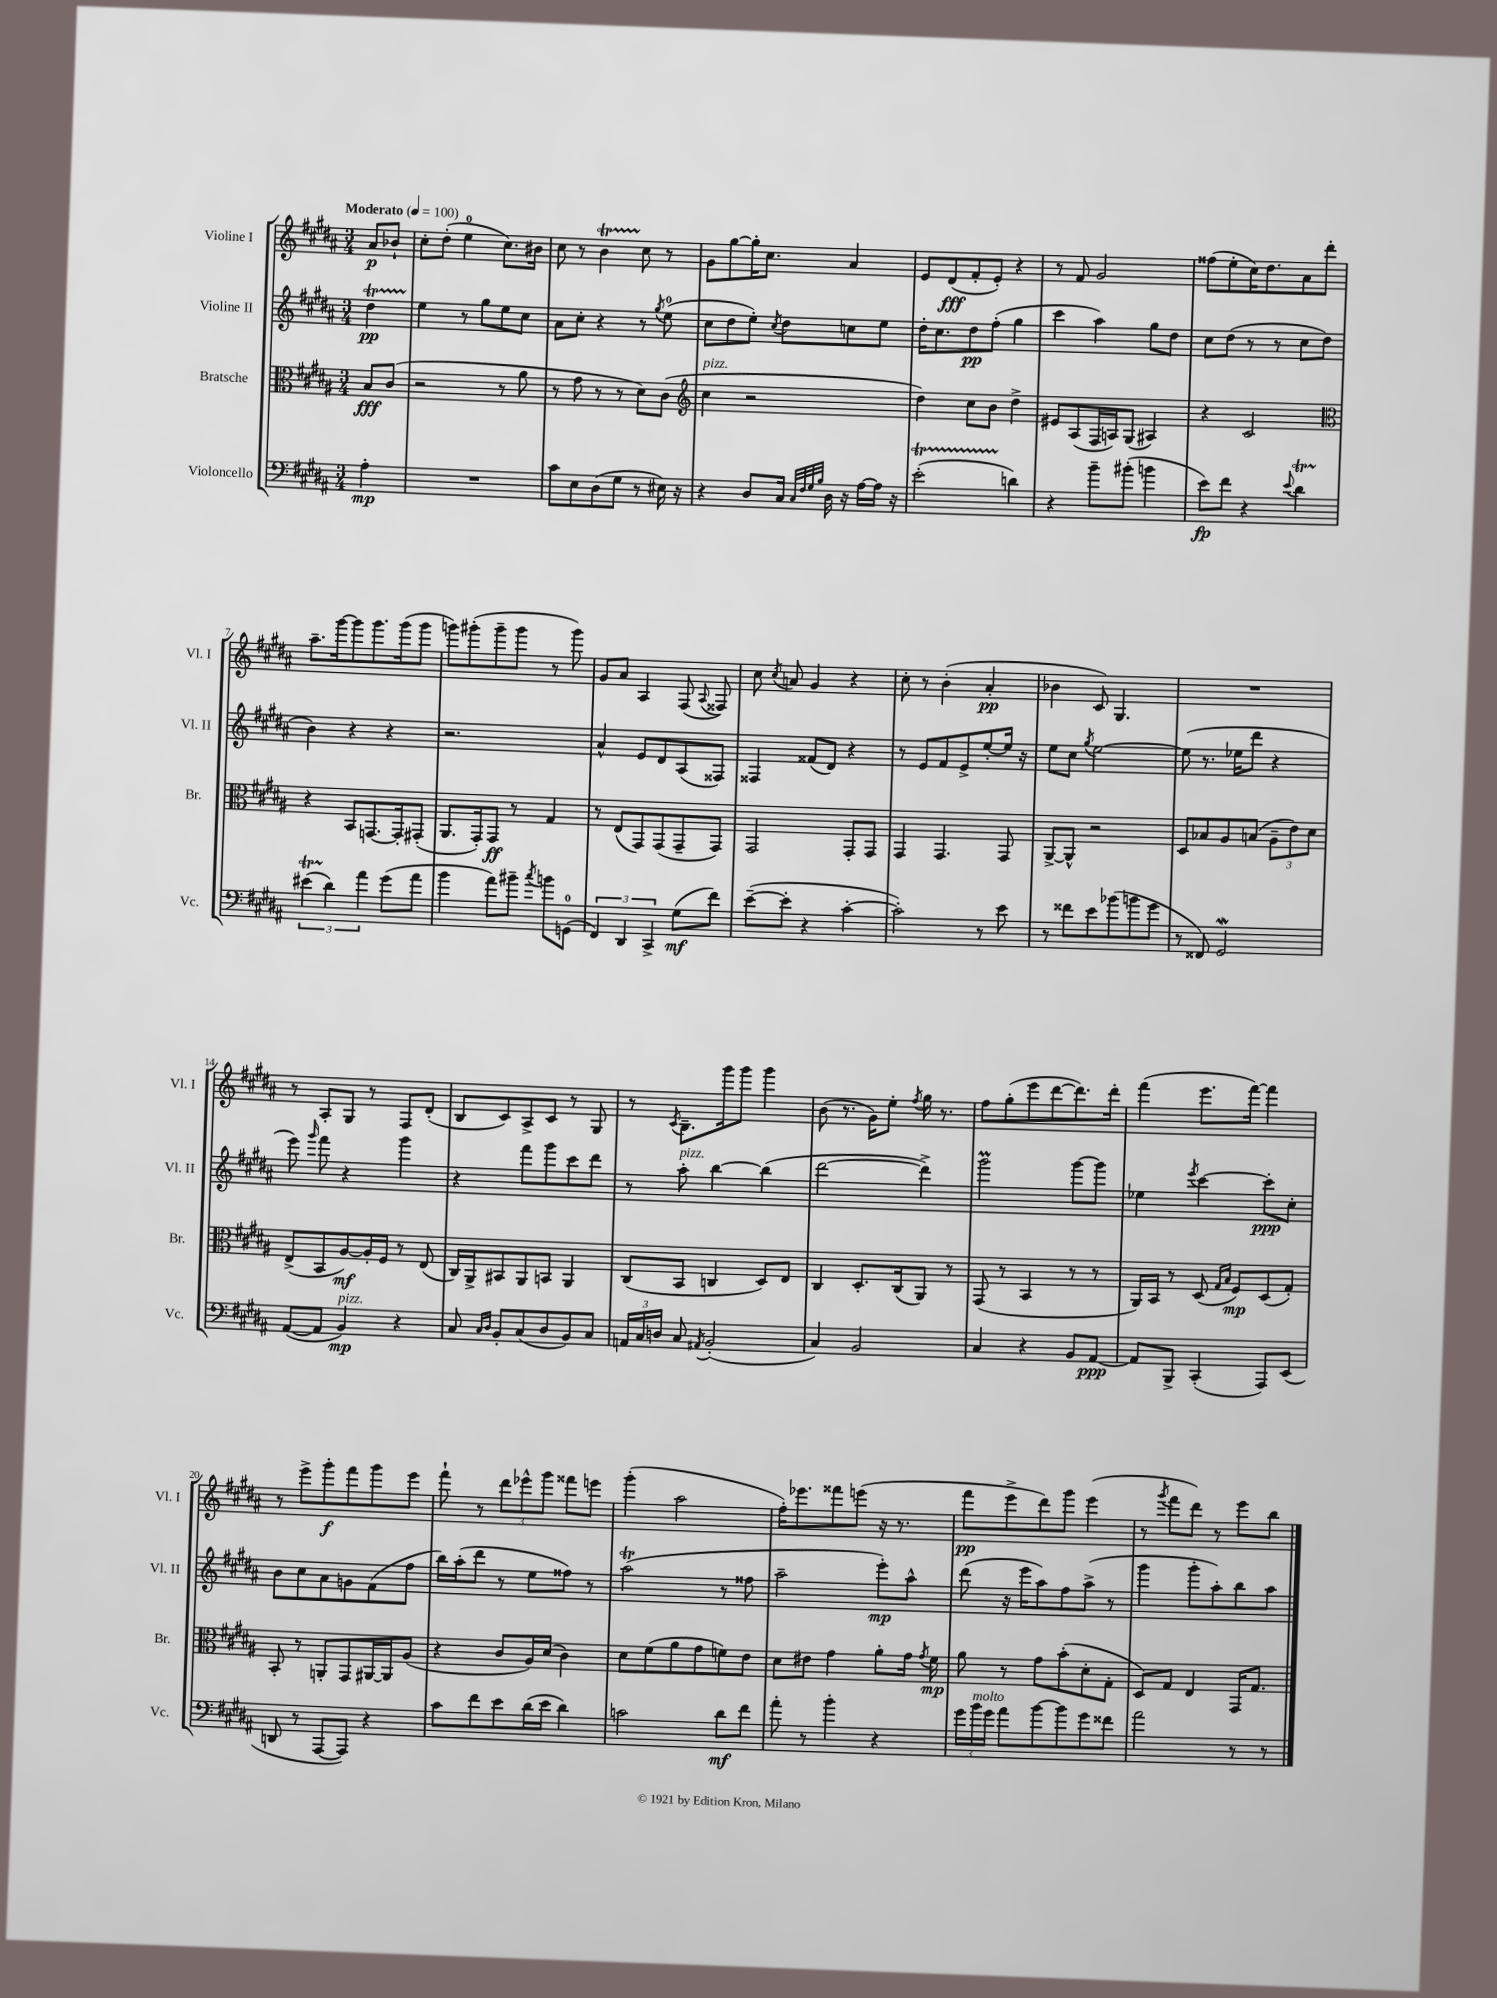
<<
\new StaffGroup <<
\new Staff = "s0" \with { instrumentName = "Violine I" shortInstrumentName = "Vl. I" } {
    \clef treble \key b \major \numericTimeSignature \time 3/4 \partial 4 \tempo "Moderato" 4 = 100
    \autoBeamOff ais'8[\p bes'8]-! |
    cis''8[-. dis''8]-.( e''4-0 cis''8.[) bis'16] |
    cis''8 r8 b'4\startTrillSpan cis''8\stopTrillSpan r8 |
    gis'8[ gis''8~ gis''16-. cis''8.] ais'4 |
    e'8[ dis'8\fff( fis'8-. e'8]-.) r4 |
    r8 fis'8 gis'2 |
    fisis''8[( e''8-. cis''16) dis''8. ais'8 dis'''8]-. |
    ais''8.[-- gis'''16~ gis'''8 gis'''8. gis'''16( gis'''8] |
    g'''8[) gis'''8-.( gis'''8-- gis'''8] r8 gis'''8) |
    gis'8[ ais'8] ais4 fis8( \appoggiatura { ais8 } fisis8) |
    cis''8 \acciaccatura { cis''8 } a'8 gis'4 r4 |
    cis''8-. r8 b'4-.( ais'4-.\pp |
    bes'4 cis'8) gis4. |
    R2. |
    r8 ais8[-. gis8] r8 fis8[ dis'8]-.( |
    b8[ cis'8) ais8-> cis'8] r8 gis8 |
    r8 \acciaccatura { cis'8 } b8.[-- gis'''16 gis'''8] gis'''4 |
    b'8( r8. gis'16[) e''8]-. \acciaccatura { fis''8 } gis''16 r8. |
    fis''8[ gis''8-.( e'''8 dis'''8~ dis'''8.) dis'''16]-. |
    fis'''4( e'''8.[ fis'''16]~) fis'''4 |
    r8 e'''8[-> gis'''8-.\f fis'''8 gis'''8 e'''8] |
    fis'''8-! r8 \tuplet 3/2 { dis'''8[ ees'''8-^ gis'''8] } fisis'''8[ e'''8] |
    gis'''4-.( ais''2 |
    fis''16[-.) ees'''8. fisis'''8 e'''8]( r16 r8. |
    fis'''8[\pp e'''8-> dis'''8) gis'''8] e'''4( |
    r8 \acciaccatura { gis'''8 } fis'''8[ dis'''8]) r8 e'''8[ b''8] \bar "|." |
}
\new Staff = "s1" \with { instrumentName = "Violine II" shortInstrumentName = "Vl. II" } {
    \clef treble \key b \major \numericTimeSignature \time 3/4 \partial 4
    \autoBeamOff dis''4\startTrillSpan\pp |
    e''4\stopTrillSpan r8 gis''8[ e''8 cis''8] |
    ais'8[ cis''8]-. r4 r8 \acciaccatura { gis''8 } e''8-0( |
    cis''8[ dis''8 e''8]-.) \acciaccatura { cis''8 } dis''8[ c''8 e''8] |
    dis''16[-. cis''8. dis''8\pp fis''8]-.( gis''4 |
    cis'''4 ais''4) gis''8[ dis''8] |
    cis''8[ dis''8]( r8 r8 cis''8[ dis''8] |
    b'4) r4 r4 |
    r2. |
    ais'4-^ e'8[ dis'8 ais8( fisis8]) |
    fisis4 fisis'8[( dis'8]) r4 |
    r8 e'8[ fis'8 e'8-> e''8~-. e''16] r16 |
    e''8[ cis''8] \acciaccatura { gis''8 } e''2~ |
    e''8( r8. ees''16[ dis'''8] r4 |
    e'''8) \grace { gis'''16 } fis'''8 r4 gis'''4 |
    r4 fis'''8[ gis'''8 cis'''8 dis'''8] |
    r8 ais''8-.^\markup { \italic "pizz." } b''4~ b''4( |
    dis'''2~ dis'''4->) |
    gis'''2\prall gis'''8[~ gis'''8] |
    ees''4 \acciaccatura { e'''8 } cis'''4~ cis'''8[-.\ppp cis''8]-. |
    b'8[ cis''8 ais'8 g'8 fis'8( fis''8] |
    b''16[) ais''16-.( dis'''8] r8 e''8[ fisis''8]) r8 |
    ais''2\trill( r8 fisis''8 |
    ais''2-- e'''8[-.\mp) ais''8]-^ |
    dis'''8( r16 e'''16[ ais''8) fis''8 ais''8]->( r8 |
    gis'''4 gis'''8[-. ais''8-.) b''8 ais''8] \bar "|." |
}
\new Staff = "s2" \with { instrumentName = "Bratsche" shortInstrumentName = "Br." } {
    \clef alto \key b \major \numericTimeSignature \time 3/4 \partial 4
    \autoBeamOff b8[\fff cis'8]( |
    r2 r8 ais'8 |
    r8 gis'8 r8 r8 dis'8[) cis'8]( |
    \clef treble cis''4^\markup { \italic "pizz." } r2 |
    dis''4) cis''8[ b'8] dis''4-> |
    eis'8[ ais8( fis16 a16) gis8]( ais4) |
    r4 cis'2 |
    \clef alto r4 b,8[ g,8.~ g,16-. gis,8]-.( |
    ais,8.[ gis,16-.) gis,8]\ff r8 gis4 |
    r8 e8[( gis,8) gis,8( gis,8-- gis,8]) |
    gis,2 gis,8[-. gis,8] |
    gis,4 gis,4. gis,8 |
    ais,8[~-> ais,8]-^ r2 |
    dis8[ bes8 ais8 b8]( \tuplet 3/2 { ais8[-- e'8) dis'8] } |
    e8[->( b,8 ais8~\mf) ais16-. fis16] r8 e8( |
    cis16[) ais,16-> bis,8 ais,8 b,8] ais,4 |
    cis8[( b,8] c4 dis8[) e8] |
    cis4 dis8.[-. cis16( ais,8]) r8 |
    gis,8( r8 b,4 r8 r8 |
    ais,16[) b,16] r8 dis8( \grace { gis16[ b16] } fis8[\mp) dis8( gis8]-.) |
    b,8-. r8 a,8[-. gis,8 ais,16~ ais,16 ais8]( |
    r4 cis'8[ ais16) dis'16]( cis'4) |
    dis'8[ fis'8( ais'8 gis'8 f'8) e'8] |
    dis'8[ eis'8] gis'4 ais'8[-. gis'16] \acciaccatura { gis'8 } fis'16\mp |
    ais'8 r8 gis'8[ b'8-.( dis'8-. gis8]-. |
    dis8[) gis8] e4 gis,16[ gis8.] \bar "|." |
}
\new Staff = "s3" \with { instrumentName = "Violoncello" shortInstrumentName = "Vc." } {
    \clef bass \key b \major \numericTimeSignature \time 3/4 \partial 4
    \autoBeamOff ais4-.\mp |
    R2. |
    cis'8[ e8 dis8( gis8] r8 eis16) r16 |
    r4 dis8[ cis16] \grace { cis32[ fis32 gis32 b32] } dis16 r16 ais16[~ ais16] r16 |
    e'2-.\startTrillSpan( d'4\stopTrillSpan) |
    r4 b'8[-- bis'8]-.( b'4 |
    e'8[\fp) fis'8] r4 \appoggiatura { e'8 } dis'4\startTrillSpan |
    \tuplet 3/2 { eis'4( dis'4\stopTrillSpan) ais'4 } gis'8[( ais'8] |
    b'4 ais'8[) bis'8]-- \acciaccatura { cis''8 } b'8[ g,8]-0( |
    \tuplet 3/2 { fis,4) dis,4 cis,4-> } gis8[\mf( fis'8]) |
    e'8[~--( e'8]-. r4 cis'4~-. |
    cis'2-.) r8 e'8 |
    r8 fisis'8[ e'8 bes'8( b'8 gis'8] |
    r8 fisis,8) gis,2\mordent |
    ais,8[~( ais,8] b,4\mp^\markup { \italic "pizz." }) r4 |
    cis8 \grace { cis16[ dis16] } b,8[-. cis8( dis8 b,8) cis8] |
    \tuplet 3/2 { a,16[ cis16 d16] } cis8 \acciaccatura { ais,8 } b,2-.( |
    cis4) b,2 |
    cis4 r4 b,8[ ais,8]~\ppp |
    ais,8[ b,,8]-> cis,4-.( ais,,8[) e,8]( |
    d,8 r8 ais,,8[~ ais,,8]) r4 |
    cis'8[ fis'8 e'8 dis'16( e'16] dis'4) |
    c'2 dis'8[\mf fis'8] |
    ais'8-. r8 b'4-. r4 |
    \tuplet 3/2 { gis'16[ b'16^\markup { \italic "molto" } gis'16] } ais'8[ b'8~ b'8 gis'8 fisis'8] |
    ais'2 r8 r8 \bar "|." |
}
>>
>>
